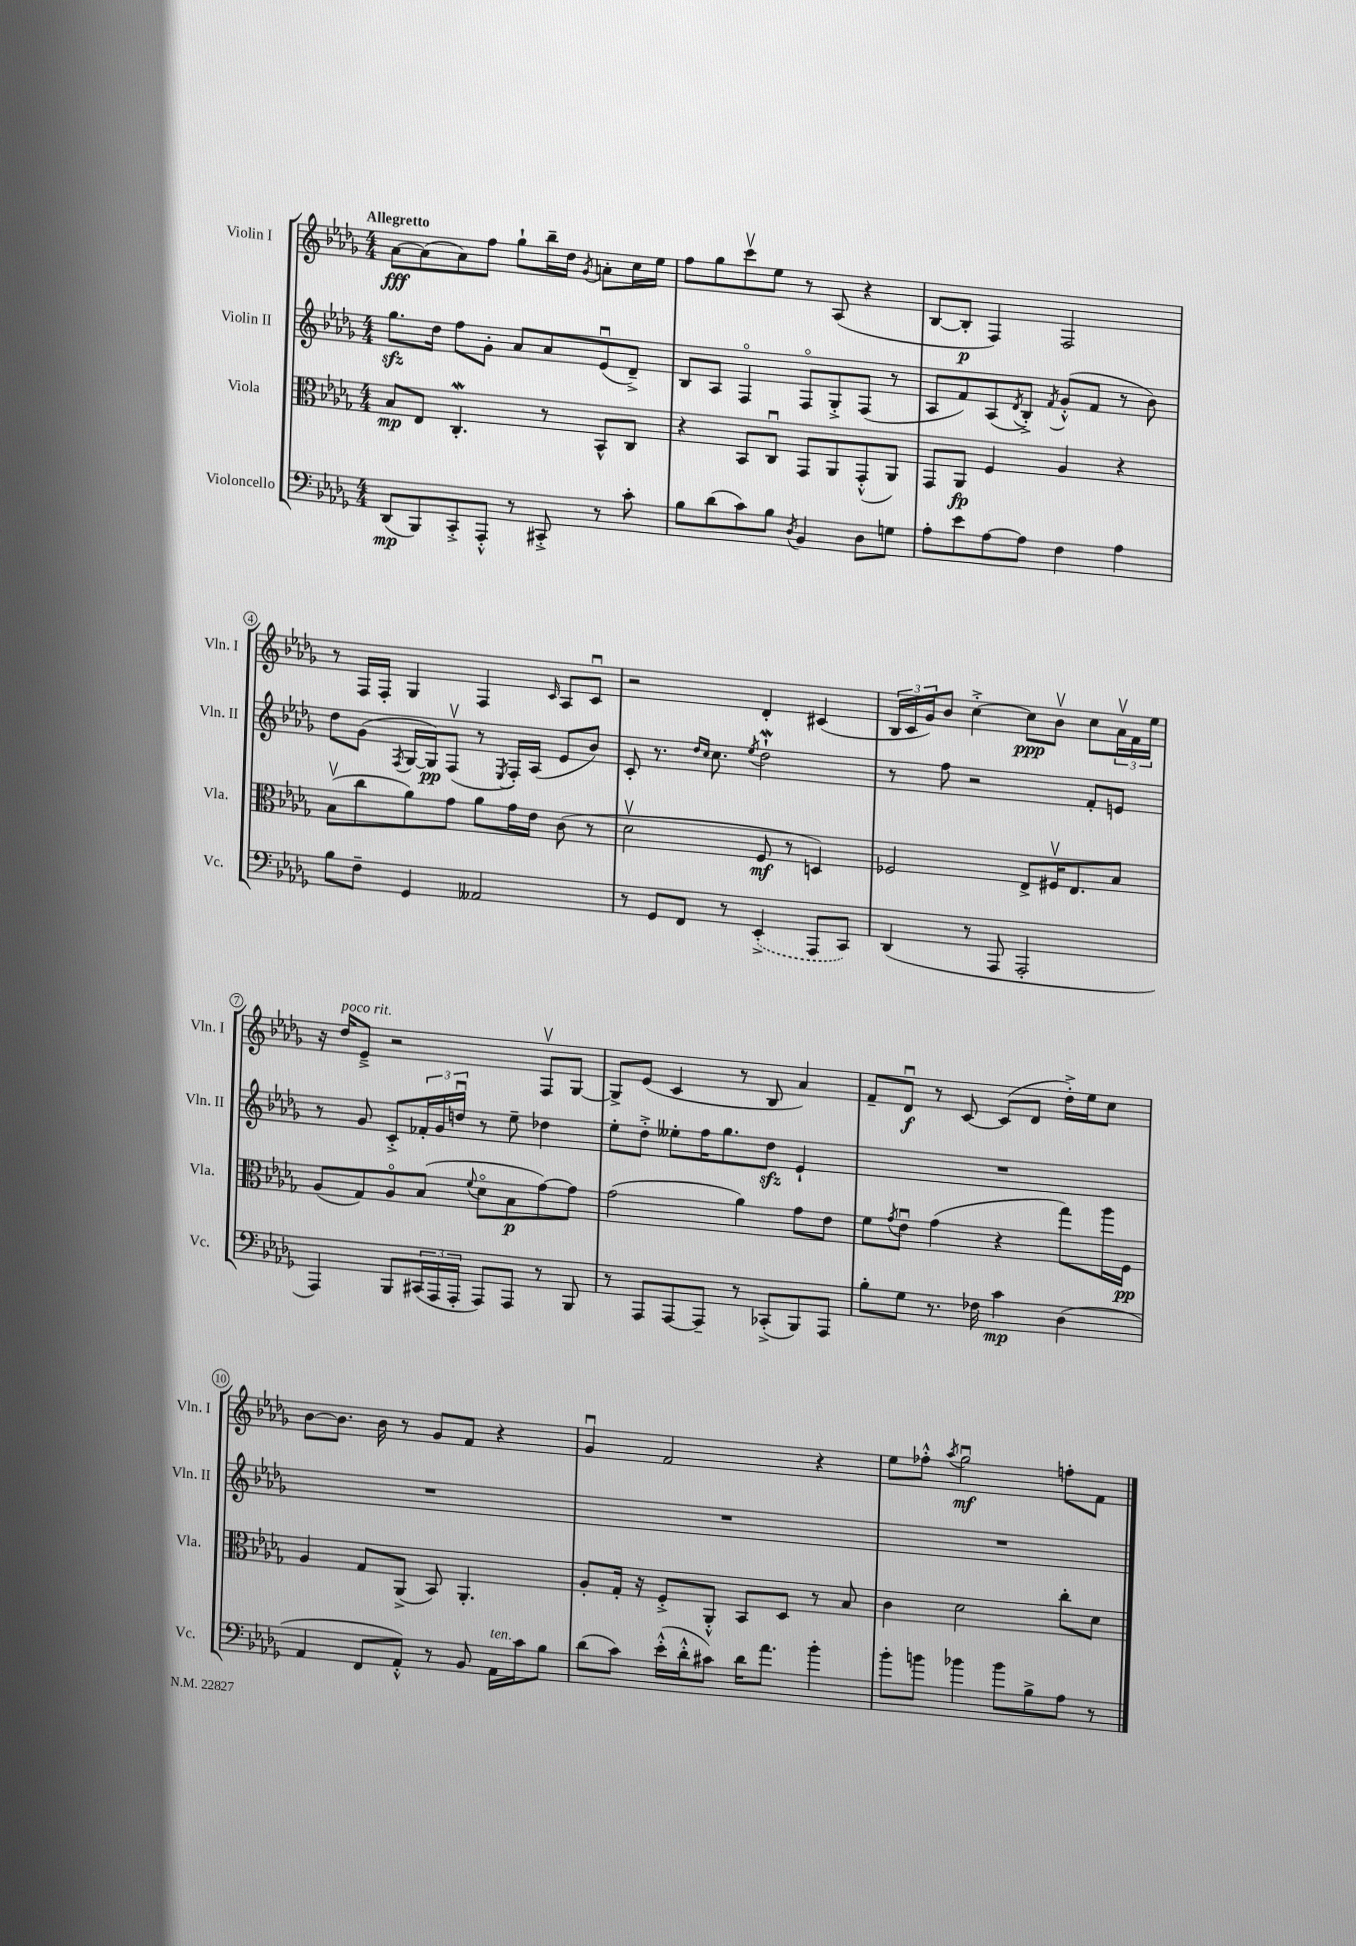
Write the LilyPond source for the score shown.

<<
\new StaffGroup <<
\new Staff = "s0" \with { instrumentName = "Violin I" shortInstrumentName = "Vln. I" } {
    \clef treble \key des \major \numericTimeSignature \time 4/4 \tempo "Allegretto"
    aes'8~\fff aes'8( aes'8) f''8 ges''8-! bes''16-- des''16 \acciaccatura { ges'8 } a'8-. c''16 ees''16 |
    f''8 ges''8 c'''8\upbow ees''8 r8 aes8( r4 |
    bes8~ bes8-.\p f4) f2 |
    r8 f16 f16-. ges4 f4 \grace { c'16 } aes8 c'8\downbow |
    r2 des'4-. cis'4( |
    \tuplet 3/2 { bes16 c'16 ges'16) } bes'8 c''4~-.-> c''8\ppp bes'8\upbow c''8 \tuplet 3/2 { aes'16\upbow f'16 ees''16 } |
    r16 des''16^\markup { \italic "poco rit." } ees'8---> r2 f8\upbow ges8~ |
    ges8-> ees'8( c'4 r8 bes8 aes'4) |
    f'8-- des'8\downbow\f r8 c'8~ c'8( des'8 des''16-.->) ees''16 c''8 |
    bes'8~ bes'8. bes'16 r8 ges'8 f'8 r4 |
    ges'4\downbow f'2 r4 |
    ees''8 fes''8-.-^ \acciaccatura { aes''8 } ges''2\downbow\mf f''8-. f'8 \bar "|." |
}
\new Staff = "s1" \with { instrumentName = "Violin II" shortInstrumentName = "Vln. II" } {
    \clef treble \key des \major \numericTimeSignature \time 4/4
    ges''8.\sfz des''16 f''8 ges'8-. aes'8 aes'8 ees'8\downbow( des'8--->) |
    bes8 aes8 f4\flageolet f8\flageolet ges8-.-> f8( r8 |
    aes8 f'8) aes8( \acciaccatura { des'8 } bes8-.->) \acciaccatura { f'8 } ges'8-.-^( f'8 r8 bes'8) |
    des''8 ges'8( \acciaccatura { f8 } ges16~ ges16\pp) f8\upbow( r8 \acciaccatura { ees8 } f16-.) aes16( ees'8 bes'8) |
    c'8-. r8. \grace { des''16 c''16 } c''8. \acciaccatura { ees''8 } des''2-!\mordent |
    r8 f''8 r2 f'8-. e'8 |
    r8 ges'8 c'8-.-> \tuplet 3/2 { fes'16-. ges'16 d''16\downbow } r8 ees''8-- des''4 |
    ees''8-. des''8-.-> eeses''8-. f''16 ges''8. des''8\sfz ees'4-! |
    R1 |
    R1 |
    R1 |
    R1 \bar "|." |
}
\new Staff = "s2" \with { instrumentName = "Viola" shortInstrumentName = "Vla." } {
    \clef alto \key des \major \numericTimeSignature \time 4/4
    bes8\mp ees8 c4.-.\mordent r8 bes,8-^ c8 |
    r4 bes,8 c8\downbow ges,8 aes,8 ges,8-.-^( aes,8) |
    ges,8 aes,8\fp f4 aes4 r4 |
    bes8\upbow( c''8 aes'8) ges'8 aes'8 ges'16 ees'16 c'8( r8 |
    des'2\upbow f8\mf r8 d4) |
    fes2 ees8-> fis16\upbow ees8. bes8 |
    aes8( ges8) aes8\flageolet bes8( \appoggiatura { f'8 } des'8\flageolet bes8\p ges'8~) ges'8 |
    ges'2( aes'4) ges'8 ees'8 |
    f'8 \acciaccatura { ges'8 } ees'8\downbow ges'4( r4 ges''8) aes''16 f16\pp |
    aes4 ges8 aes,8->( bes,8) aes,4.-. |
    aes8-. ges16-. r16 f8-.-> aes,8-.-^ bes,8 des8 r8 bes8 |
    c'4 des'2 c''8-. des'8 \bar "|." |
}
\new Staff = "s3" \with { instrumentName = "Violoncello" shortInstrumentName = "Vc." } {
    \clef bass \key des \major \numericTimeSignature \time 4/4
    des,8\mp( bes,,8) c,8-.-> aes,,8-.-^ r8 cis,8-.-> r8 c'8-. |
    bes8 des'8( c'8) bes8 \acciaccatura { des8 } bes,4 des8 g8 |
    aes8-. ees'8 aes8~ aes8 f4 aes4 |
    bes8 f8-- ges,4 aeses,2 |
    r8 ges,8 f,8 r8 \once \slurDashed ees,4-.->( aes,,8 c,8) |
    des,4( r8 aes,,8 aes,,2-. |
    aes,,4) bes,,8 \tuplet 3/2 { cis,16( aes,,16 aes,,16-. } aes,,8) aes,,8 r8 bes,,8 |
    r8 aes,,8 aes,,8~ aes,,8-- r8 ces,8-.->( bes,,8) aes,,8 |
    bes8-. ges8 r8. fes16 c'4\mp des4( |
    aes,4 f,8 aes,8-.-^) r8 bes,8 aes,16^\markup { \italic "ten." } c'16 bes8 |
    des'8( c'8) ees'16-.-^( des'16-.-^ cis'8) des'16 aes'8. bes'4-. |
    bes'8-. b'8 bes'4 bes'8 bes8-> aes8 r8 \bar "|." |
}
>>
>>
\layout { \context { \Score \override BarNumber.stencil = #(make-stencil-circler 0.1 0.3 ly:text-interface::print) } }
